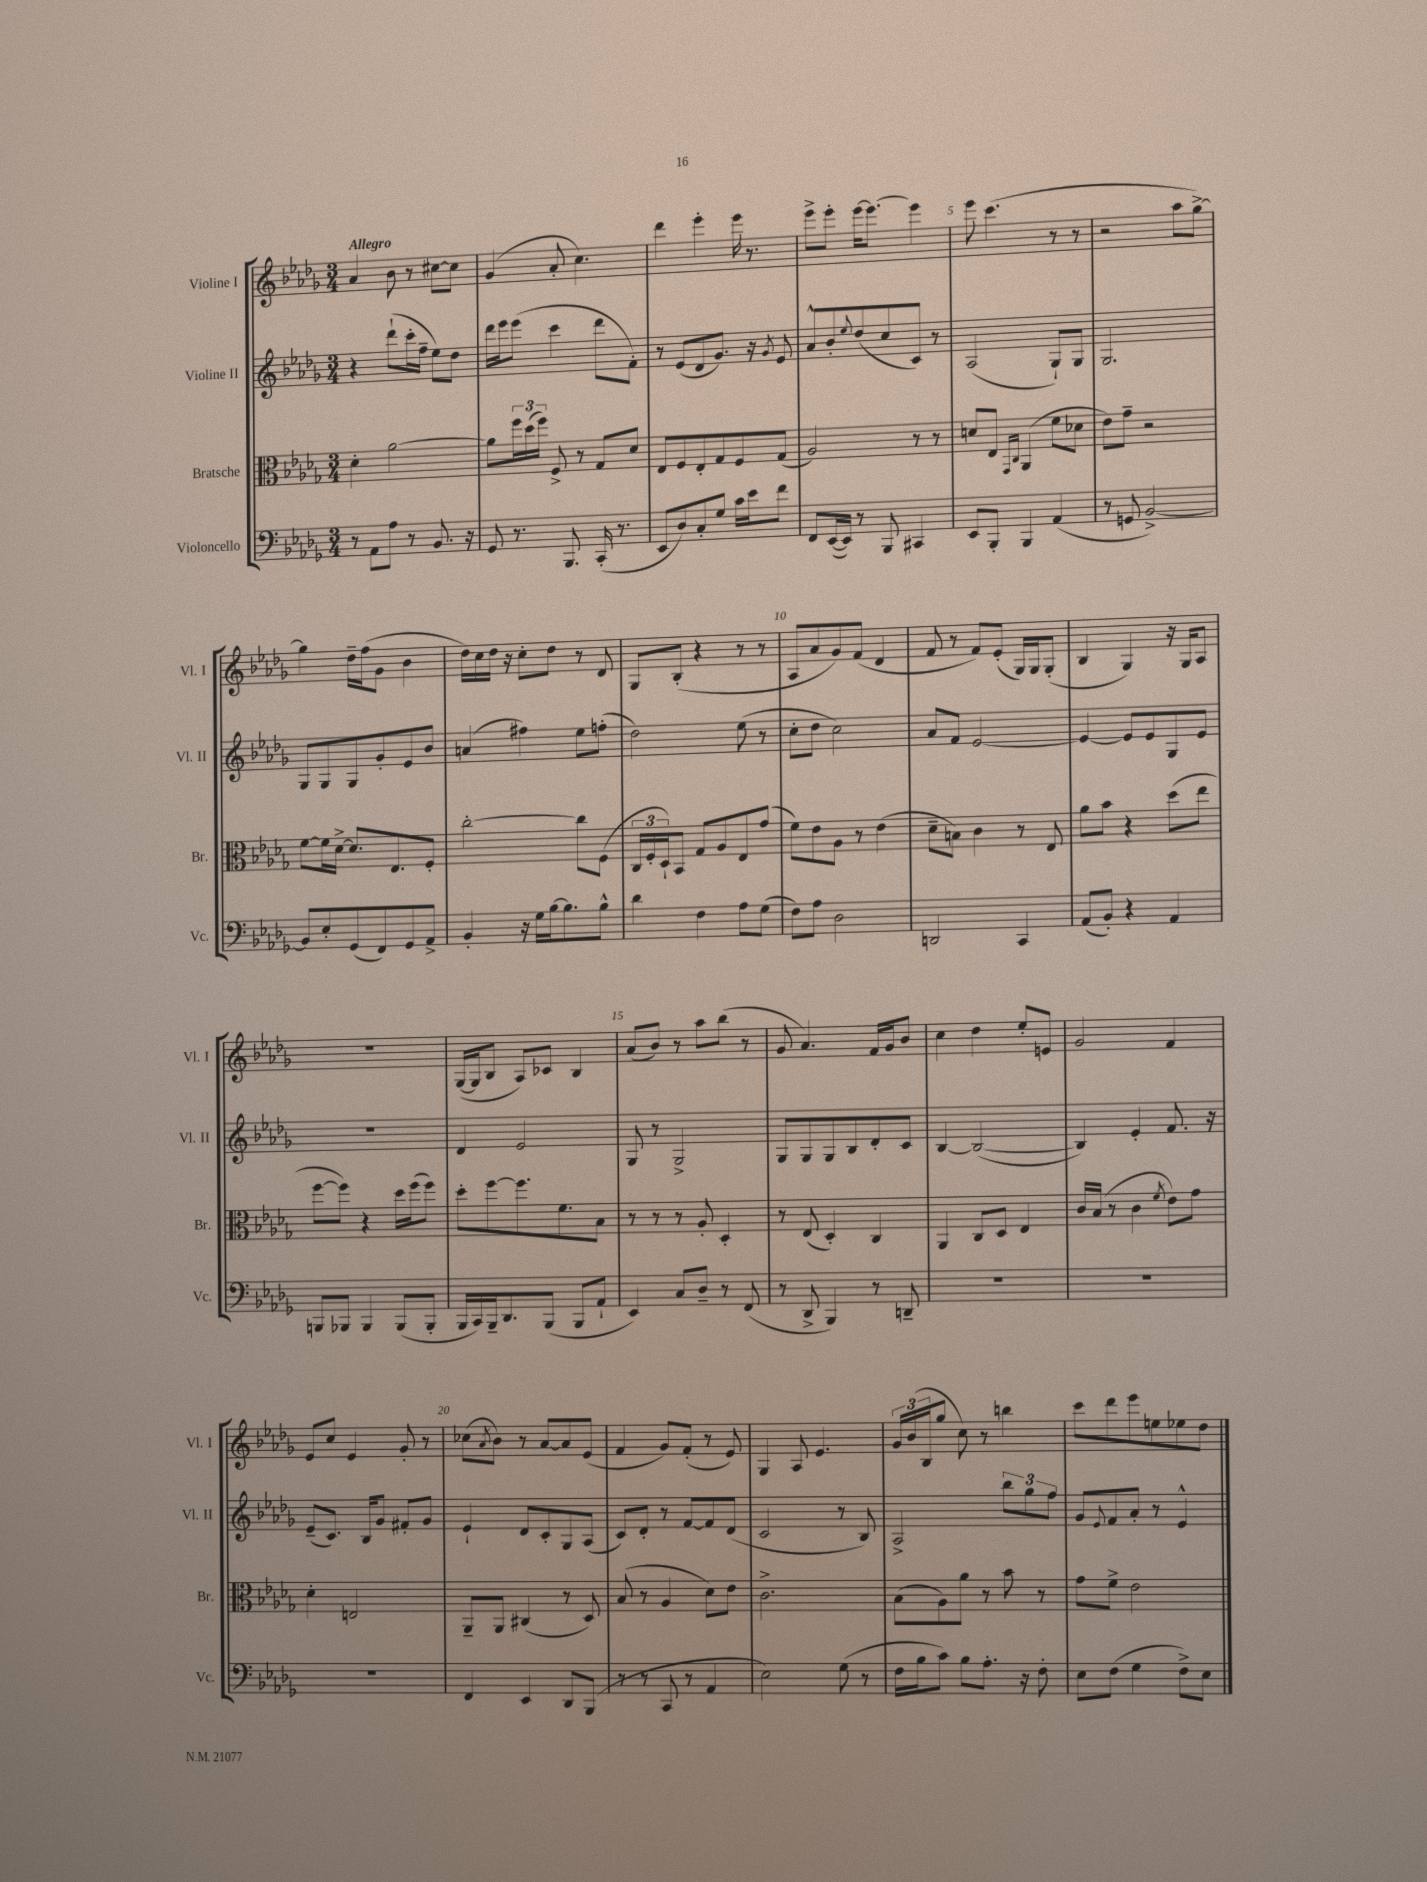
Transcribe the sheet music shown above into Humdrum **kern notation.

**kern	**kern	**kern	**kern
*staff4	*staff3	*staff2	*staff1
*clefF4	*clefC3	*clefG2	*clefG2
*k[b-e-a-d-g-]	*k[b-e-a-d-g-]	*k[b-e-a-d-g-]	*k[b-e-a-d-g-]
*M3/4	*M3/4	*M3/4	*M3/4
8r	4d-'\	4r	4a-/
8AA-\L	.	.	.
8A-\J	[2a-\	(8ddd-`\L	8b-\
8r	.	16ccc'\L	8r
.	.	16ff~\JJ	.
8.BB-/	.	8ee-\L)	[8cc#\L
.	.	8dd-\J	8cc#\]J
16r	.	.	.
=	=	=	=
8GG-/	8a-\]L	16ddd-\LL	(4g-/
.	.	16eee-\J	.
8.r	24ff\L	(8eee-\J	.
.	(24dd-\	.	.
.	24ff\JJ)	.	.
.	8F^/	4ccc\	8a-'/
8.BBB-/	.	.	.
.	8r	.	4.cc\)
(16CC'/	8G-/L	8ddd-\L	.
8.r	.	.	.
.	8d-/J	8f'\J)	.
=	=	=	=
8EE-/L	8E-/L	8r	4ddd-\
8D-/)	8F/	(8e-/L	.
8C'/	8E-'/	8d-/	4eee-'\
8G-/J	8G-/	8.g-/J)	.
16c\LL	8F/	.	16eee-\
16e-\J	.	16r	8.r
.	.	8qg-/	.
8f\J	(8G-/J	8e-/	.
=	=	=	=
8FF/L	2A-/)	8a-^^/L	8eee-^\L
([16EE-/L	.	8b-'/	8eee-'\J
16EE-/]JJ)	.	.	.
.	.	8qqee-/	.
8r	.	(8dd-/	[16eee-\LK
.	.	.	8.eee-\_J
8BBB-/	.	8cc/	.
4CC#/	8r	8c/J)	4eee-\]
.	8r	8r	.
=	=	=	=
8EE-/L	8d/L	(2A-/	8eee-\
8BBB-'/J	8E-/J	.	(4.ccc\
.	16qqGG-/LL	.	.
.	16qqC/JJ	.	.
4BBB-/	(4AA-/	.	.
(4AA-/	8f\L	8G-`/L)	8r
.	8d-\J	8G-/J	8r
=	=	=	=
8r	8e-\L)	2.G-/	2r
8GG/	8g-~\J	.	.
[2BB-^/)	2r	.	.
.	.	.	8aa-\L
.	.	.	[8gg-^\J)
=	=	=	=
8BB-/]L	[8f\L	8G-/L	4gg-\]
8E-'/	16f\]L	8G-/	.
.	[16d-^\JJ	.	.
(8GG-/	8.d-/]L	8G-/	16dd-~\LL
.	.	.	(16ff\J
8FF/)	.	8g-'/	8g-\J
.	8.E-/	.	.
8GG-/	.	8e-/	4b-\
8AA-^/J	8F'/J	8b-/J	.
=	=	=	=
4BB-'/	[2cc'\	(4a/	16dd-\LL)
.	.	.	16cc\
.	.	.	16dd-\JJ
.	.	.	16r
16r	.	4ff#\)	8cc'\L
16G-\LL	.	.	.
[16B-\J	.	.	8dd-\J
8.B-\]	.	.	.
.	8cc\]L	8ee-\L	8r
8B-^^\J	(8F\J	(8ff'\J	8d-/
=	=	=	=
4d-\	24C/LL	2dd-\)	8G-/L
.	24F'/	.	.
.	24D-`/J)	.	.
.	8BB-/J	.	(8B-'/J
4F\	8G-/L	.	4r
.	8A-/	.	.
8A-\L	8E-/	(8ee-\	8r
(8G-\J	(8g-/J	8r	8r
=	=	=	=
8F\L)	8f\L)	8cc'\L	8A-/L
8A-\J	8e-\	8dd-\J	8a-/
2D-\	8A-\J	2cc\)	8g-/)
.	8r	.	(8f/J
.	(4e-\	.	4d-/
=	=	=	=
2DD/	8d-~\L	8a-/L	8f/
.	8B\J)	8f/J	8r
.	4c\	[2e-/	8f/L)
.	.	.	(8e-'/J
4CC/	8r	.	16G-/LL)
.	.	.	16G-/J
.	8E-/	.	(8G-'/J
=	=	=	=
(8AA-/L	8a-\L	4e-/_	4B-/
8BB-'/J)	8b-\J	.	.
4r	4r	8e-/]L	4G-/)
.	.	8e-/	.
4AA-/	(8dd-\L	8G-/	16r
.	.	.	16G-/LK
.	8ee-\J	8e-/J	8A-/J
=	=	=	=
8BBB/L	[8ff\L	2.r	2.r
8BBB-/J	8ff\]J)	.	.
4BBB-/	4r	.	.
(8BBB-/L	16dd-\LL	.	.
.	(16ff\J	.	.
8BBB-'/J	8ff\J)	.	.
=	=	=	=
16BBB-/LL	8dd-'\L	4d-/	([16G-/LL
16CC/)	.	.	16G-/]J
16BBB-~/J	[8ff\	.	8B-/J
8.DD-/	.	.	.
.	8.ff\]	2e-/	8A-/L)
(8BBB-/J	.	.	8c-/J
.	8.f\	.	.
8BBB-/L	.	.	4B-/
8AA-`/J	8B-\J	.	.
=	=	=	=
4EE-/)	8r	8G-/	(8a-/L
.	8r	8r	8b-/J)
8C/L	8r	2G-^/	8r
8D-~/J	8A-'/	.	8aa-\L
8r	4D-'/	.	(8bb-\J
(8FF/	.	.	8r
=	=	=	=
8r	8r	8G-/L	8g-/
8DD-^/	(8E-/	8G-/	4.a-/)
4BBB-/)	4D-'/)	8G-/	.
.	.	8B-/	.
8r	4C/	8d-'/	16f/LL
.	.	.	16g-/J
8DD~/	.	8c/J	8b-/J
=	=	=	=
2.r	4AA-/	[4B-/	4cc\
.	8C/L	(2B-/_	4dd-\
.	8D-/J	.	.
.	4E-/	.	8ee-'/L
.	.	.	8e/J
=	=	=	=
2.r	16c/LL	4B-/])	2g-/
.	(16B-/JJ	.	.
.	8r	.	.
.	4c\	4e-'/	.
.	8qf/	.	.
.	8e-\L)	8.f/	4f/
.	8g-\J	.	.
.	.	16r	.
=	=	=	=
2.r	4d-'\	(8e-~/L	8e-/L
.	.	8.c/J)	8cc/J
.	2E/	.	4e-/
.	.	16B-/LK	.
.	.	8g-/J	.
.	.	8f#'/L	8g-'/
.	.	8g-/J	8r
=	=	=	=
4FF/	8AA-~/L	4e-`/	(8cc-\L
.	.	.	8qa-/
.	8AA-/J	.	8b-\J)
4EE-/	(4C#/	8d-/L	8r
.	.	8c'/	[8a-/L
8DD-/L	8r	8G-/	8a-/]
(8BBB-/J	8D-/)	(8A-/J	(8e-/J
=	=	=	=
8r	(8B-/	8c/L)	4f/
8r	8r	8d-'/J	.
8CC/	4A-/	8r	8g-/L)
8r	.	[8f/L	(8f'/J
4AA-/	8d-\L)	8f/]	8r
.	8e-\J	(8d-/J	8e-/)
=	=	=	=
2E-\)	2.c^\	2c/	4G-/
.	.	.	8A-/
.	.	.	4.e-/
(8G-\	.	8r	.
8r	.	8B-/)	.
=	=	=	=
16F\LL	(8B-\L	2A-^/	24g-/LL
.	.	.	(24b-/
16B-\J	.	.	.
.	.	.	24B-/J
8c\J)	8A-\)	.	8gg-/J
8B-\L	8a-\J	.	8cc\)
8.A-'\J	8r	.	8r
.	8b-\	12bb-\L	4bb\
16r	.	.	.
.	.	12gg-\	.
8F'\	8r	.	.
.	.	12ff\J	.
=	=	=	=
8E-\L	8g-\L	8g-/L	8ccc\L
.	.	8qqe-/	.
(8F\J	8f^\J	8f/	8ddd-\
4G-\	2e-\	8a-'/J	8eee-\
.	.	8r	8ee\
8F^\L)	.	4e-^^/	8ee-\
8E-\J	.	.	8dd-\J
==	==	==	==
*-	*-	*-	*-
